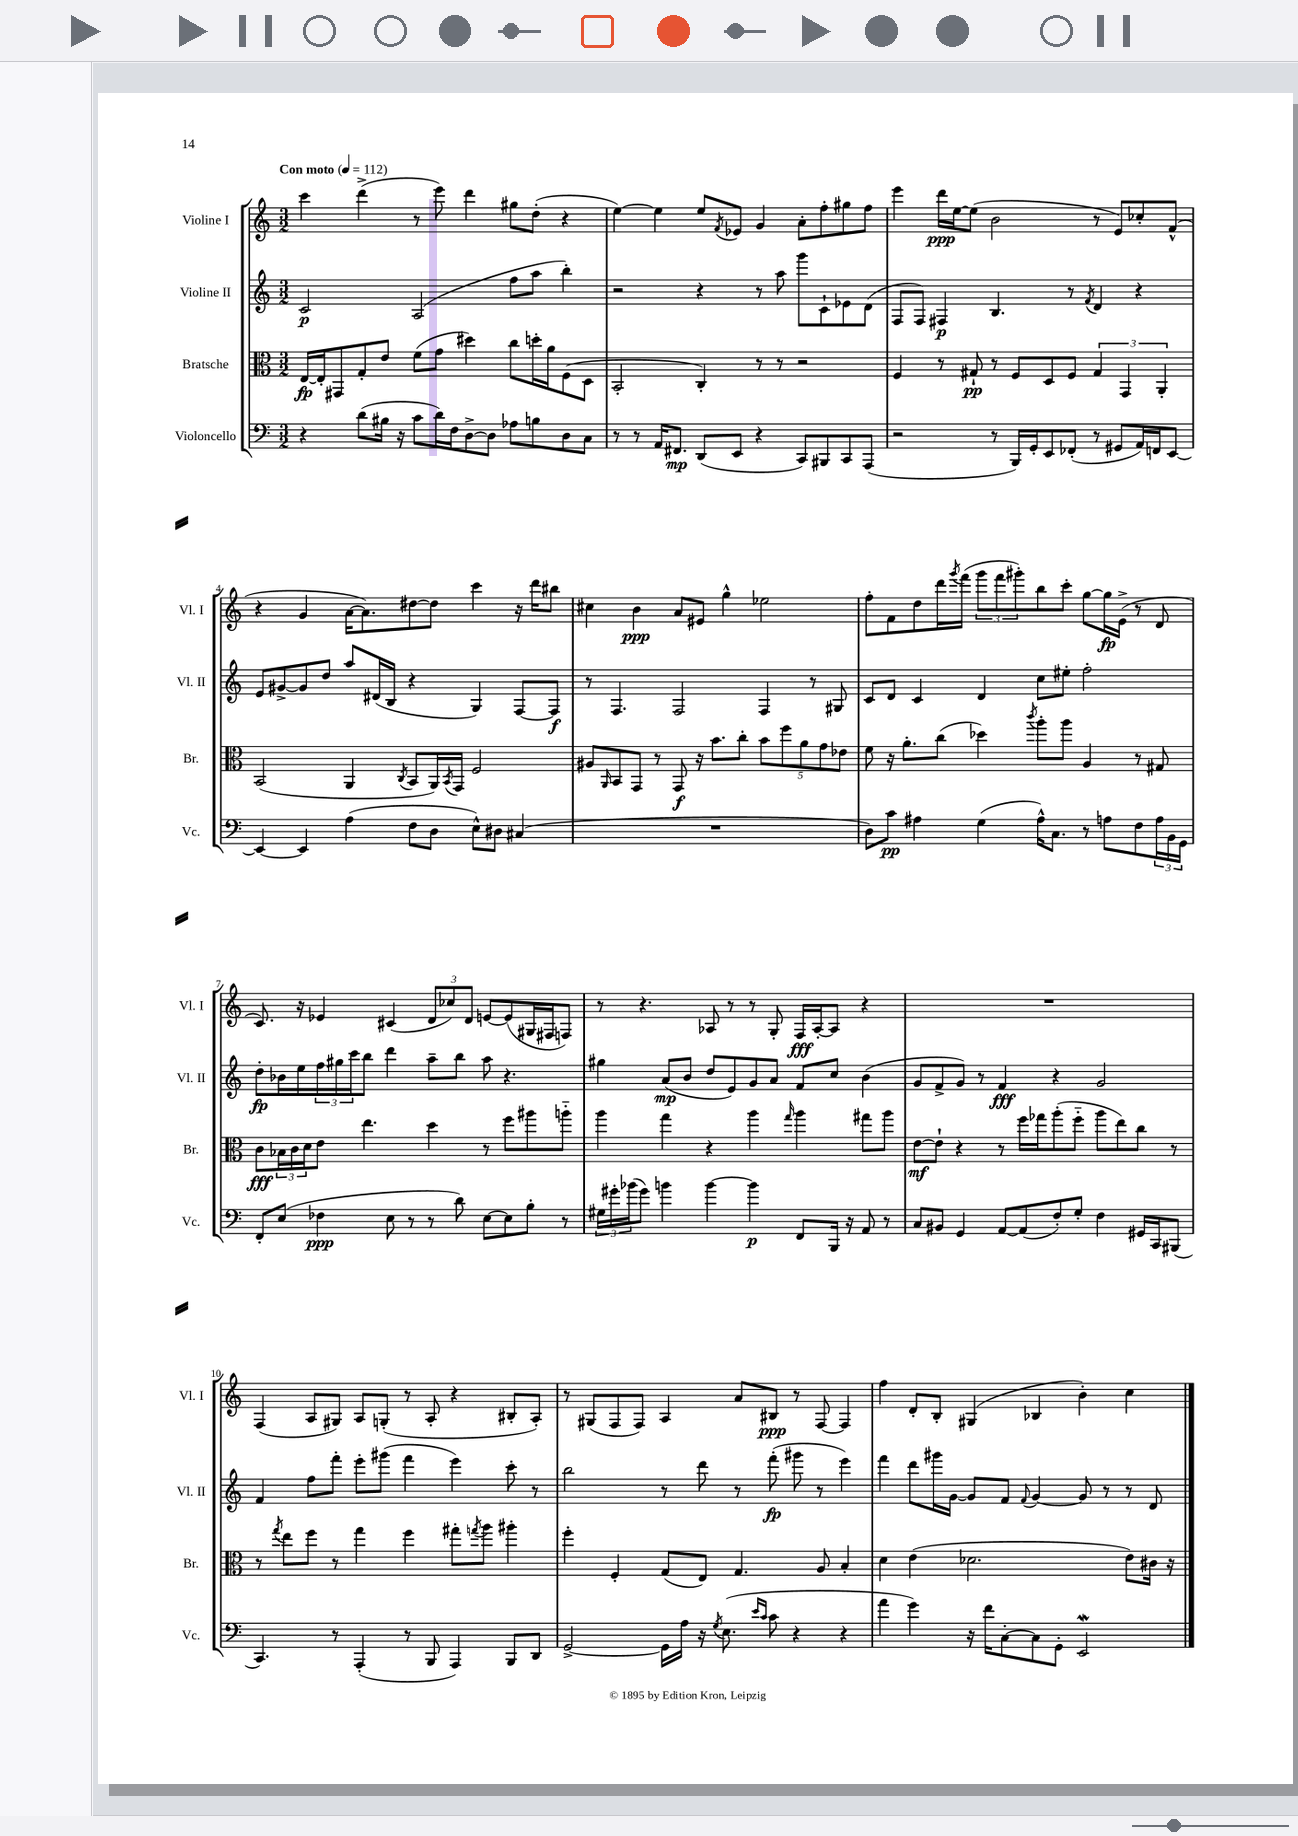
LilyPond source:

<<
\new StaffGroup <<
\new Staff = "s0" \with { instrumentName = "Violine I" shortInstrumentName = "Vl. I" } {
    \clef treble \key c \major \numericTimeSignature \time 3/2 \tempo "Con moto" 4 = 112
    c'''4 d'''4->( r8 e'''8) d'''4 gis''8 d''8-.( r4 |
    e''4~) e''4 e''8 \acciaccatura { f'8 } ees'8 g'4 a'8-. f''8-. gis''8 f''8 |
    e'''4 d'''16\ppp e''16~ e''8( b'2 r8 e'8) ces''8-. f'8-^( |
    r4 g'4 a'16~ a'8.) dis''8~ dis''8 c'''4 r16 d'''16 bis''8 |
    cis''4 b'4\ppp a'8 eis'8 g''4-^ ees''2 |
    f''8-. f'8 d''8 d'''16 \acciaccatura { g'''8 } f'''16( \tuplet 3/2 { g'''8 f'''8 gis'''8-.) } b''8 c'''8-. g''8~ g''16\fp e'16->( r8 d'8 |
    c'8.) r16 ees'4 cis'4( \tuplet 3/2 { d'8 ces''8) d'8 } e'8~ e'8( gis16 fis16 f8) |
    r8 r4. aes8 r8 r8 g8-. f16\fff aes16~-. aes8 r4 |
    R1. |
    f4( a8 gis8) a8 g8-.( r8 a8-. r4 bis8-. a8-.) |
    r8 gis8( f8 f8) a4 a'8 bis8\ppp r8 f8~ f4 |
    f''4 d'8-. b8-. gis4( bes4 b'4-.) c''4 \bar "|." |
}
\new Staff = "s1" \with { instrumentName = "Violine II" shortInstrumentName = "Vl. II" } {
    \clef treble \key c \major \numericTimeSignature \time 3/2
    c'2\p a2( f''8 a''8 b''4-.) |
    r2 r4 r8 a''8 g'''8 c'8-! ees'8 d'8( |
    f8 f8) fis4\p b4. r8 \acciaccatura { f'8 } d'4 r4 |
    e'8 gis'8~-> gis'8 d''8 a''8 dis'16( b16 r4 g4) f8~ f8\f |
    r8 f4. f2 f4 r8 gis8 |
    c'8 d'8 c'4 d'4 c''8 eis''8-. f''2-. |
    d''8-.\fp bes'16 e''16 \tuplet 3/2 { f''16 gis''16 c'''16 } b''8 d'''4 a''8-- b''8 a''8 r4. |
    gis''4 a'8\mp( b'8 d''8 e'8) g'8 a'8 f'8 c''8 b'4( |
    g'8 f'8-> g'8) r8 f'4\fff r4 g'2 |
    f'4 f''8 f'''8-. e'''8-. gis'''8( f'''4 e'''4) c'''8-. r8 |
    b''2 r8 d'''8 r8 f'''8-.\fp( gis'''8 r8 e'''4) |
    f'''4 d'''8 gis'''16 g'16~ g'8 f'8 \appoggiatura { f'8 } g'4~ g'8 r8 r8 d'8 \bar "|." |
}
\new Staff = "s2" \with { instrumentName = "Bratsche" shortInstrumentName = "Br." } {
    \clef alto \key c \major \numericTimeSignature \time 3/2
    e16~\fp e16-. gis,8 g8-. e'8 f'8( g'8 dis''4) c''8 d''16-. a'16 f8( d8 |
    b,2-. c4-.) r8 r8 r2 |
    f4 r8 gis8-!\pp r8 f8 d8 f8 \tuplet 3/2 { gis4 g,4 a,4-. } |
    b,2( a,4 \acciaccatura { c8 } b,8 a,16) \acciaccatura { b,8 } g,16 f2 |
    ais8 \grace { a,16 } b,8 g,8 r8 g,8\f r16 b'8. c''8-. \tuplet 5/4 { b'8 f''8 a'8 g'8 ees'8 } |
    f'8 r16 a'8.-. c''8( des''4) \acciaccatura { c'''8 } a''8-. a''8 a4 r8 gis8 |
    c'8\fff \tuplet 3/2 { bes16 c'16 d'16 } e'8 e''4. d''4 r8 f''8 ais''8 a''8-_ |
    a''4 g''4 r4 a''4 \grace { g''16 } a''4 gis''8 a''8 |
    e'8~\mf e'8-! r4 r8 f''16 ges''16 a''8-.( f''8-_ a''8 e''8) c''8 r8 |
    r8 \acciaccatura { g''8 } e''8 f''8 r8 g''4 f''4 gis''8-. \acciaccatura { g''8 } a''8 ais''4-. |
    f''4-. f4-. g8( e8) g4. a8 b4-. |
    d'4 e'4( des'2. e'8) cis'16 r16 \bar "|." |
}
\new Staff = "s3" \with { instrumentName = "Violoncello" shortInstrumentName = "Vc." } {
    \clef bass \key c \major \numericTimeSignature \time 3/2
    r4 d'8( bis16 r16 c'8 d'16) f16 d8~-> d8 aes8 b8 d8 c8 |
    r8 r8 a,16 fis,8.\mp d,8( e,8 r4 c,8) bis,,8 c,8 a,,8( |
    r2 r8 b,,16) g,16-. e,8 fes,8-.( r8 gis,8 a,16) f,16 e,8~ |
    e,4~ e,4 a4( f8 d8 e8-^) dis8 cis4( |
    R1. |
    d8) c'8\pp ais4 g4( ais16-^) c8. r8 a8 f8 \tuplet 3/2 { a16 b,16 g,16 } |
    f,8-. e8( fes4\ppp e8 r8 r8 d'8) e8~ e8 b8-. r8 |
    \tuplet 3/2 { gis16 gis'16-. bes'16( } gis'8) b'4 b'4~ b'4\p f,8 b,,16 r16 a,8 r8 |
    c8 bis,8 g,4 a,8~ a,8( f8-.) g8-. f4 gis,16 c,16 bis,,8( |
    c,4.) r8 a,,4-.( r8 b,,8 a,,4) b,,8 d,8 |
    g,2~-> g,16 a16 r16 \acciaccatura { g8 } e8.( \grace { e'16 c'16 } c'8 r4 r4 |
    a'4 g'4) r16 f'16 c8~-. c8 g,8-. e,2\mordent \bar "|." |
}
>>
>>
